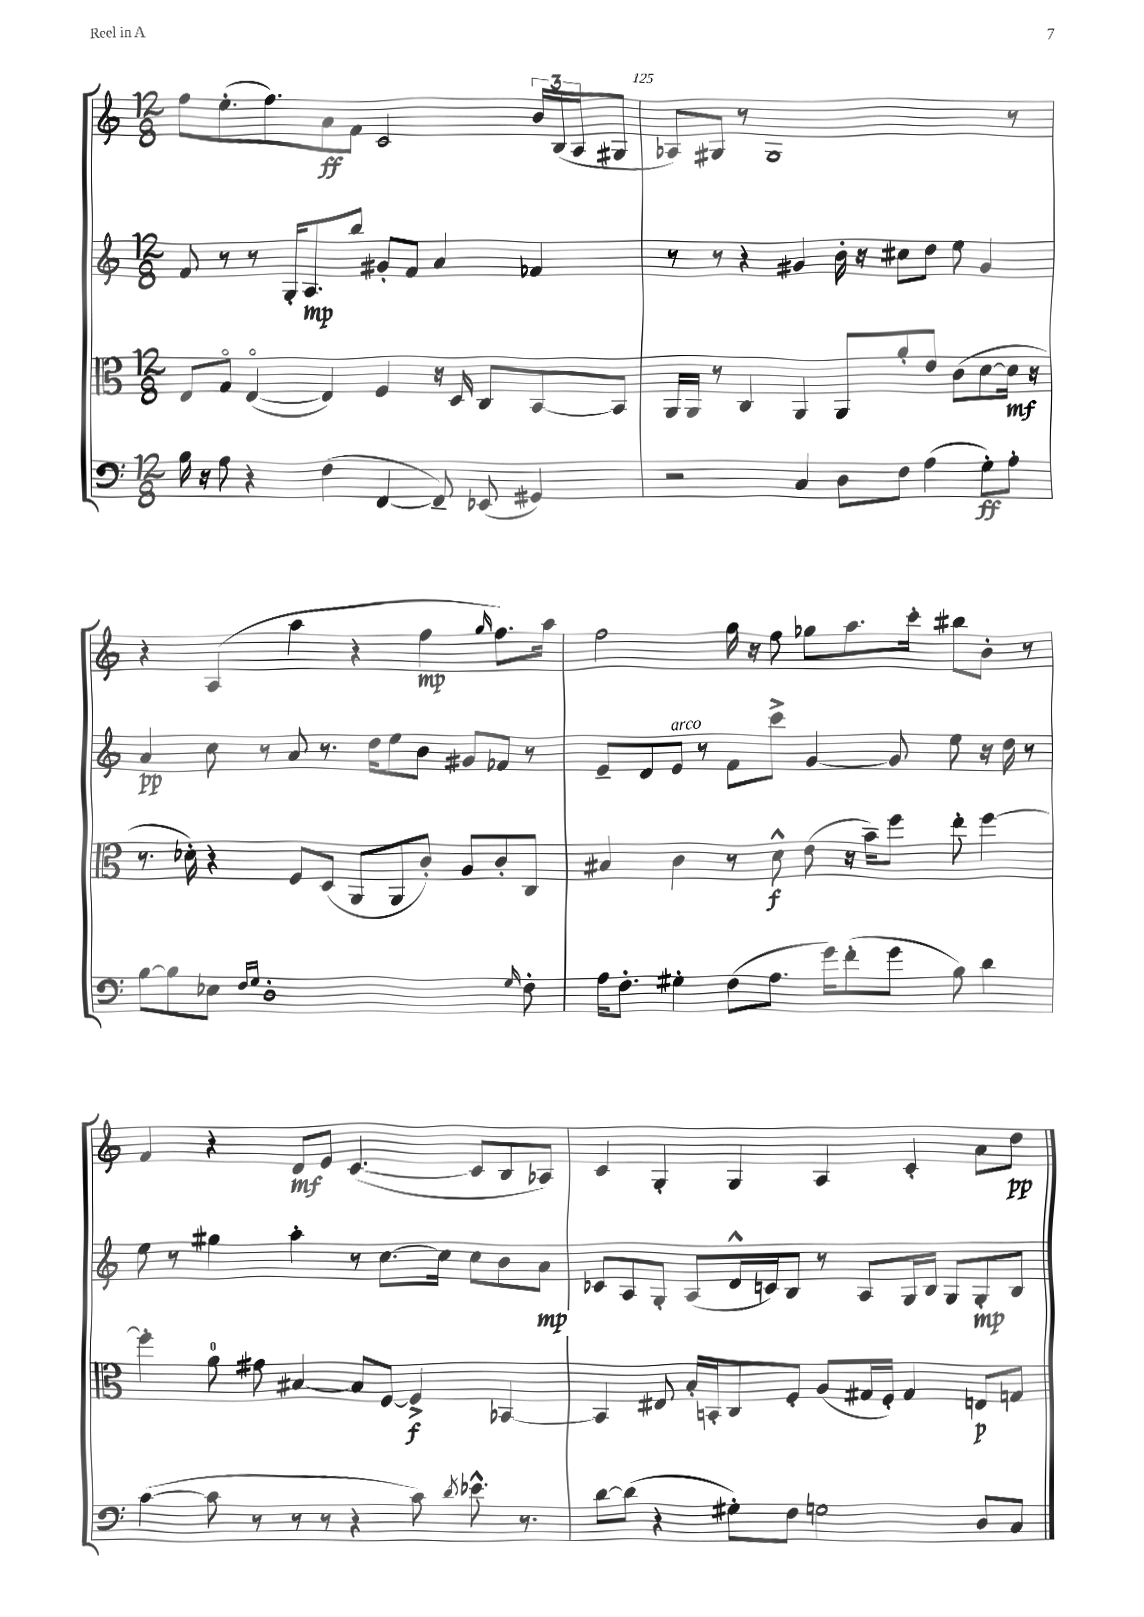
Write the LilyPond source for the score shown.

<<
\new StaffGroup <<
\new Staff = "s0" {
    \clef treble \key c \major \numericTimeSignature \time 12/8
    f''8 e''8.-.( f''8.) a'8\ff f'8 c'2 \tuplet 3/2 { b'16 b16( a16 } gis8 |
    aes8) gis8 r8 gis1 r8 |
    r4 a4( a''4 r4 f''4\mp \grace { g''16 } f''8.) a''16 |
    f''2 g''16 r16 f''8 ges''8 a''8. c'''16-. bis''8 b'8-. r8 |
    f'4 r4 d'8\mf e'8 c'4.~( c'8 b8 aes8) |
    c'4 g4-. g4 a4 c'4-. a'8 d''8\pp \bar "|." |
}
\new Staff = "s1" {
    \clef treble \key c \major \numericTimeSignature \time 12/8
    f'8 r8 r8 g16-. a8.\mp b''8 gis'8-. f'8 a'4 fes'4 |
    r8 r8 r4 gis'4 b'16-. r16 cis''8 d''8 e''8 gis'4 |
    a'4\pp c''8 r8 a'8 r8. d''16 e''8 b'8 gis'8 fes'8 r8 |
    e'8-- d'8 e'8^\markup { \italic "arco" } r8 f'8 c'''8-> g'4~ g'8 e''8 r16 d''16 r8 |
    e''8 r8 gis''4 a''4-. r8 c''8.~ c''16 c''8 b'8 a'8\mp |
    ces'8 a8 g8-. a8( d'16-^ c'16) b8 r8 a8 g16 b16 g8 g8-.\mp b8 \bar "|." |
}
\new Staff = "s2" {
    \clef alto \key c \major \numericTimeSignature \time 12/8
    e8 g8\flageolet e4~\flageolet( e4) f4 r16 d16 c8 b,8~ b,8 |
    a,16 a,16 r8 c4 a,4 a,8 a'8-. e'8 c'8( d'8~ d'16\mf r16 |
    r8. des'16-.) r4 f8 d8( a,8 a,8 c'8-.) a8 c'8-. c8 |
    bis4 c'4 r8 d'8-^\f e'8( r16 b'16--) f''8 e''8-. f''4~ |
    f''4-. a'8-0 gis'8 bis4~ bis8 f8~ f4->\f bes,4~ |
    bes,4 eis8 b16-. b,16-. c8 f8-. a8( gis16 f16-.) gis4 e8\p g8 \bar "|." |
}
\new Staff = "s3" {
    \clef bass \key c \major \numericTimeSignature \time 12/8
    b16 r16 a8 r4 f4( f,4~ f,8--) ees,8( gis,4) |
    r2 c4 d8 f8 a4( g8-.\ff) a8-. |
    b8~ b8 ees8 \grace { f16 g16 } d1-. \grace { g16 } f8-. |
    a16 f8.-. gis4-. f8( a8. g'16) f'8-.( g'8 b8) d'4 |
    c'4~( c'8 r8 r8 r8 r4 c'8) \acciaccatura { d'8 } ees'8.-^ r8. |
    d'8~ d'8( r4 gis8-.) f8 g2 d8 c8 \bar "|." |
}
>>
>>
\layout { \context { \Score currentBarNumber = #124 \override BarNumber.break-visibility = ##(#f #t #t) barNumberVisibility = #(every-nth-bar-number-visible 5) } }
